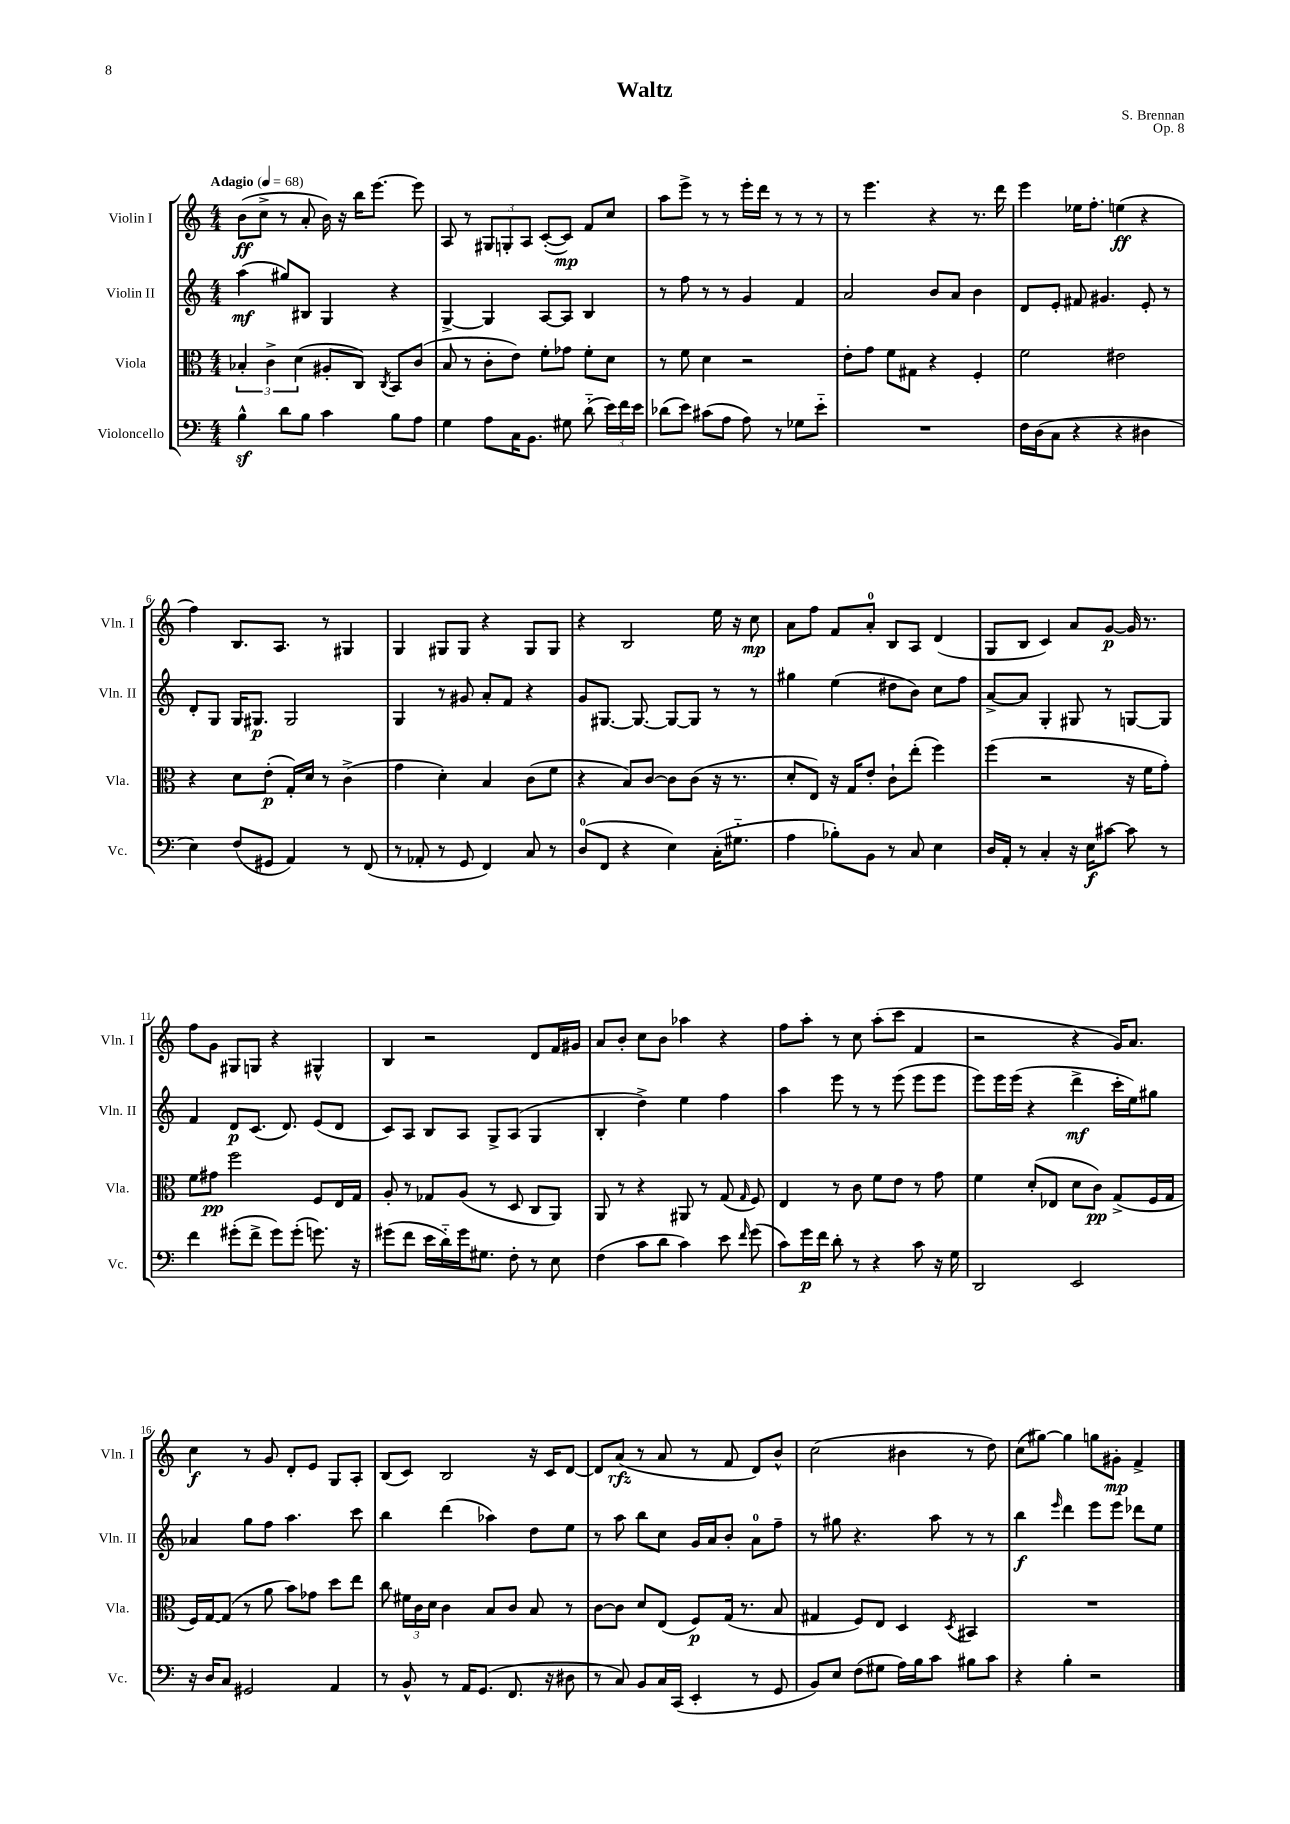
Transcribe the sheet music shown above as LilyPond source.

\header { title = "Waltz" composer = "S. Brennan" opus = "Op. 8" }
<<
\new StaffGroup <<
\new Staff = "s0" \with { instrumentName = "Violin I" shortInstrumentName = "Vln. I" } {
    \clef treble \key c \major \numericTimeSignature \time 4/4 \tempo "Adagio" 4 = 68
    \autoBeamOff b'8[\ff( c''8]-> r8 a'8-. b'16) r16 b''16[ e'''8.]~ e'''8 |
    a8 r8 \tuplet 3/2 { gis8[ g8-. a8] } c'8[~-.( c'8]\mp) f'8[ c''8] |
    a''8[ e'''8]-> r8 r8 e'''16[-. d'''16] r8 r8 r8 |
    r8 e'''4. r4 r8. d'''16 |
    e'''4 ees''16[ f''8.]-. e''4\ff( r4 |
    f''4) b8.[ a8.] r8 gis4 |
    g4 gis8[ gis8] r4 gis8[ gis8] |
    r4 b2 e''16 r16 c''8\mp |
    a'8[ f''8] f'8[ a'8]-0-. b8[ a8] d'4( |
    g8[ b8] c'4) a'8[ g'8]~\p g'16 r8. |
    f''8[ g'8] gis8[ g8] r4 gis4-^ |
    b4 r2 d'8[ f'16 gis'16] |
    a'8[ b'8]-. c''8[ b'8] aes''4 r4 |
    f''8[ a''8]-. r8 c''8 a''8[-.( c'''8] f'4 |
    r2 r4 g'16[) a'8.] |
    c''4\f r8 g'8 d'8[-. e'8] g8[ a8]-. |
    b8[( c'8]) b2 r16 c'16[ d'8]~ |
    d'8[ a'8]\rfz( r8 a'8 r8 f'8 d'8[) b'8]-^ |
    c''2( bis'4 r8 d''8) |
    c''8[( gis''8]~) gis''4 g''8[ gis'8]-.\mp f'4-> \bar "|." |
}
\new Staff = "s1" \with { instrumentName = "Violin II" shortInstrumentName = "Vln. II" } {
    \clef treble \key c \major \numericTimeSignature \time 4/4
    \autoBeamOff a''4\mf( gis''8[) bis8] g4 r4 |
    g4~-> g4 a8[~ a8] b4 |
    r8 f''8 r8 r8 g'4 f'4 |
    a'2 b'8[ a'8] b'4 |
    d'8[ e'8]-. fis'8 gis'4. e'8-. r8 |
    d'8[-. g8] g16[ gis8.]\p gis2 |
    g4 r8 gis'8 a'8[-. f'8] r4 |
    g'8[ gis8.]~ gis8.~ gis8[~ gis8] r8 r8 |
    gis''4 e''4( dis''8[ b'8]) c''8[ f''8] |
    a'8[~-> a'8] g4-. gis8 r8 g8[~ g8] |
    f'4 d'8[\p c'8.]( d'8.) e'8[( d'8] |
    c'8[) a8] b8[ a8] g8[-> a8]( g4 |
    b4-. d''4->) e''4 f''4 |
    a''4 e'''8 r8 r8 e'''8( e'''8[ e'''8] |
    e'''8[) e'''16 e'''16]( r4 d'''4->\mf c'''16[-. e''16) gis''8] |
    aes'4 g''8[ f''8] a''4. c'''8 |
    b''4 d'''4( aes''4) d''8[ e''8] |
    r8 a''8 b''8[ c''8] g'16[ a'16 b'8]-. a'8[-0 f''8]-- |
    r8 gis''8 r4. a''8 r8 r8 |
    b''4\f \grace { e'''16 } d'''4 e'''8[ e'''8] des'''8[ e''8] \bar "|." |
}
\new Staff = "s2" \with { instrumentName = "Viola" shortInstrumentName = "Vla." } {
    \clef alto \key c \major \numericTimeSignature \time 4/4
    \autoBeamOff \tuplet 3/2 { bes4-. c'4-> d'4( } ais8[-. c8]) \acciaccatura { c8 } b,8[ c'8]( |
    b8 r8 c'8[-. e'8]) f'8[-. ges'8] f'8[-. d'8] |
    r8 f'8 d'4 r2 |
    e'8[-. g'8] f'8[ gis8] r4 f4-. |
    f'2 eis'2 |
    r4 d'8[ e'8]-.\p( g16[-.) d'16] r8 c'4->( |
    g'4 d'4-.) b4 c'8[( f'8] |
    r4 b8[) c'8]~ c'8[ c'8]( r16 r8. |
    d'8[-. e8]) r16 g16[ e'8]-. c'8[-! e''8]-.( f''4) |
    f''4( r2 r16 f'16[ g'8]-.) |
    f'8[ gis'8]\pp f''2 f8[ e16 g16] |
    a8-. r8 ges8[ a8]( r8 d8 c8[ a,8]) |
    a,8 r8 r4 ais,8 r8 g8( \grace { g16 } f8) |
    e4 r8 c'8 f'8[ e'8] r8 g'8 |
    f'4 d'8[-.( ees8] d'8[ c'8]\pp) g8[->( f16 g16] |
    f16[) g16~ g8]( r8 a'8 b'8[) ges'8] d''8[ e''8] |
    c''8 \tuplet 3/2 { fis'16[ c'16 d'16] } c'4 b8[ c'8] b8 r8 |
    c'8[~ c'8] d'8[ e8]( f8[\p) g16]( r8. b8 |
    gis4 f8[) e8] d4 \acciaccatura { d8 } bis,4 |
    R1 \bar "|." |
}
\new Staff = "s3" \with { instrumentName = "Violoncello" shortInstrumentName = "Vc." } {
    \clef bass \key c \major \numericTimeSignature \time 4/4
    \autoBeamOff b4-^\sf d'8[ b8] c'4 b8[ a8] |
    g4 a8[ c16 b,8.] gis8 d'8-_( \tuplet 3/2 { e'16[) f'16 e'16] } |
    des'8[( e'8]) cis'8[( a8] a8) r8 ges8[ e'8]-_ |
    R1 |
    f16[ d16( c8] r4 r4 dis4 |
    e4) f8[( gis,8] a,4) r8 f,8( |
    r8 aes,8-. r8 g,8 f,4) c8 r8 |
    d8[-0( f,8] r4 e4) c16[-.( gis8.]-_ |
    a4 bes8[-.) b,8] r8 c8 e4 |
    d16[ a,16]-. r8 c4-. r16 e16[\f cis'8]~ cis'8 r8 |
    f'4 gis'8[-.( f'8]-> gis'8[) gis'8]-.( g'8.) r16 |
    gis'8[( f'8] e'16[ d'16-_) gis'16 gis8.] f8-. r8 e8 |
    f4( c'8[ d'8] c'4) e'8 \grace { f'16 } g'8( |
    c'8[) g'16\p f'16] d'8-. r8 r4 c'8 r16 g16 |
    d,2 e,2 |
    r16 d16[ c8] gis,2 a,4 |
    r8 b,8-^ r8 a,16[ g,8.]( f,8. r16 dis8 |
    r8 c8) b,8[ c16 c,16]( e,4-. r8 g,8 |
    b,8[) e8] f8[( gis8] a16[) b16 c'8] bis8[ c'8] |
    r4 b4-. r2 \bar "|." |
}
>>
>>
